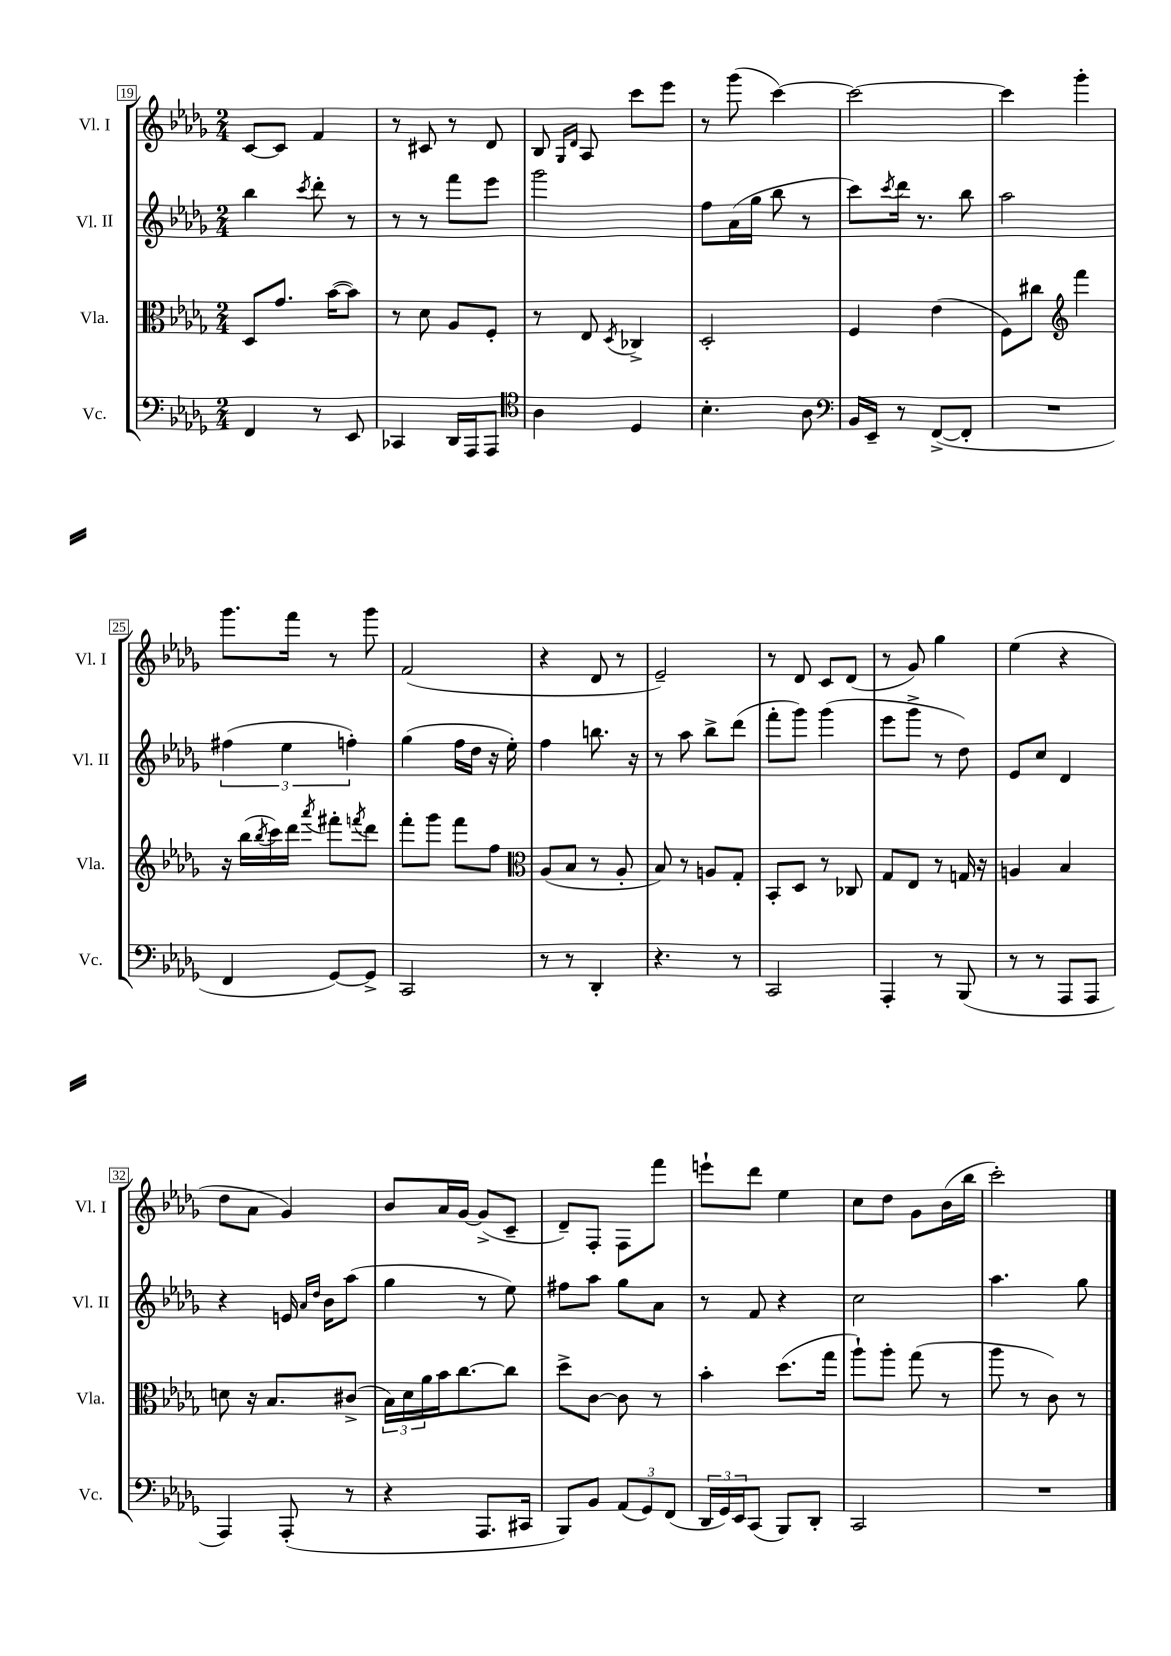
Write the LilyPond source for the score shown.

<<
\new StaffGroup <<
\new Staff = "s0" \with { instrumentName = "Vl. I" shortInstrumentName = "Vl. I" } {
    \clef treble \key des \major \numericTimeSignature \time 2/4
    c'8~ c'8 f'4 |
    r8 cis'8 r8 des'8 |
    bes8 \grace { ges16 des'16 } aes8 c'''8 ees'''8 |
    r8 ges'''8( c'''4~) |
    c'''2~ |
    c'''4 ges'''4-. |
    ges'''8. f'''16 r8 ges'''8 |
    f'2( |
    r4 des'8 r8 |
    ees'2--) |
    r8 des'8 c'8 des'8( |
    r8 ges'8) ges''4 |
    ees''4( r4 |
    des''8 aes'8 ges'4) |
    bes'8 aes'16 ges'16~ ges'8->( c'8-- |
    des'8--) f8-. f8 f'''8 |
    e'''8-! des'''8 ees''4 |
    c''8 des''8 ges'8 bes'16( bes''16 |
    c'''2-.) \bar "|." |
}
\new Staff = "s1" \with { instrumentName = "Vl. II" shortInstrumentName = "Vl. II" } {
    \clef treble \key des \major \numericTimeSignature \time 2/4
    bes''4 \acciaccatura { c'''8 } des'''8-. r8 |
    r8 r8 f'''8 ees'''8 |
    ges'''2 |
    f''8 aes'16( ges''16 bes''8 r8 |
    c'''8) \acciaccatura { c'''8 } des'''16 r8. bes''8 |
    aes''2 |
    \tuplet 3/2 { fis''4( ees''4 f''4-.) } |
    ges''4( f''16 des''16 r16 ees''16-.) |
    f''4 b''8. r16 |
    r8 aes''8 bes''8-> des'''8( |
    f'''8-. ges'''8) ges'''4( |
    ees'''8 ges'''8-> r8 des''8) |
    ees'8 c''8 des'4 |
    r4 e'16 \grace { aes'16 des''16 } bes'16 aes''8( |
    ges''4 r8 ees''8) |
    fis''8 aes''8 ges''8 aes'8 |
    r8 f'8 r4 |
    c''2 |
    aes''4. ges''8 \bar "|." |
}
\new Staff = "s2" \with { instrumentName = "Vla." shortInstrumentName = "Vla." } {
    \clef alto \key des \major \numericTimeSignature \time 2/4
    des8 ges'8. bes'16~( bes'8) |
    r8 des'8 aes8 f8-. |
    r8 ees8 \acciaccatura { des8 } ces4-> |
    des2-. |
    f4 ees'4( |
    f8) cis''8 \clef treble f'''4 |
    r16 bes''16( \acciaccatura { bes''8 } c'''16) des'''16 \acciaccatura { aes'''8 } fis'''8-. \acciaccatura { f'''8 } des'''8 |
    f'''8-. ges'''8 f'''8 f''8 |
    \clef alto aes8( bes8 r8 aes8-. |
    bes8) r8 a8 ges8-. |
    bes,8-. des8 r8 ces8 |
    ges8 ees8 r8 g16 r16 |
    a4 bes4 |
    d'8 r16 bes8. cis'8->( |
    \tuplet 3/2 { bes16) des'16 aes'16 } bes'16 c''8.~ c''8 |
    des''8-> c'8~ c'8 r8 |
    bes'4-. des''8.( ges''16 |
    aes''8-!) aes''8-. ges''8( r8 |
    aes''8 r8 c'8) r8 \bar "|." |
}
\new Staff = "s3" \with { instrumentName = "Vc." shortInstrumentName = "Vc." } {
    \clef bass \key des \major \numericTimeSignature \time 2/4
    f,4 r8 ees,8 |
    ces,4 des,16 aes,,16 aes,,8 |
    \clef tenor aes4 des4 |
    bes4.-. aes8 |
    \clef bass bes,16 ees,16-- r8 f,8~->( f,8-. |
    R2 |
    f,4 ges,8~) ges,8-> |
    c,2 |
    r8 r8 des,4-. |
    r4. r8 |
    c,2 |
    aes,,4-. r8 bes,,8( |
    r8 r8 aes,,8 aes,,8 |
    aes,,4) aes,,8-.( r8 |
    r4 aes,,8. cis,16 |
    bes,,8) bes,8 \tuplet 3/2 { aes,8( ges,8) f,8( } |
    \tuplet 3/2 { des,16 ges,16) ees,16 } c,8( bes,,8) des,8-. |
    c,2 |
    R2 \bar "|." |
}
>>
>>
\layout { \context { \Score currentBarNumber = #19 \override BarNumber.stencil = #(make-stencil-boxer 0.1 0.3 ly:text-interface::print) } }
